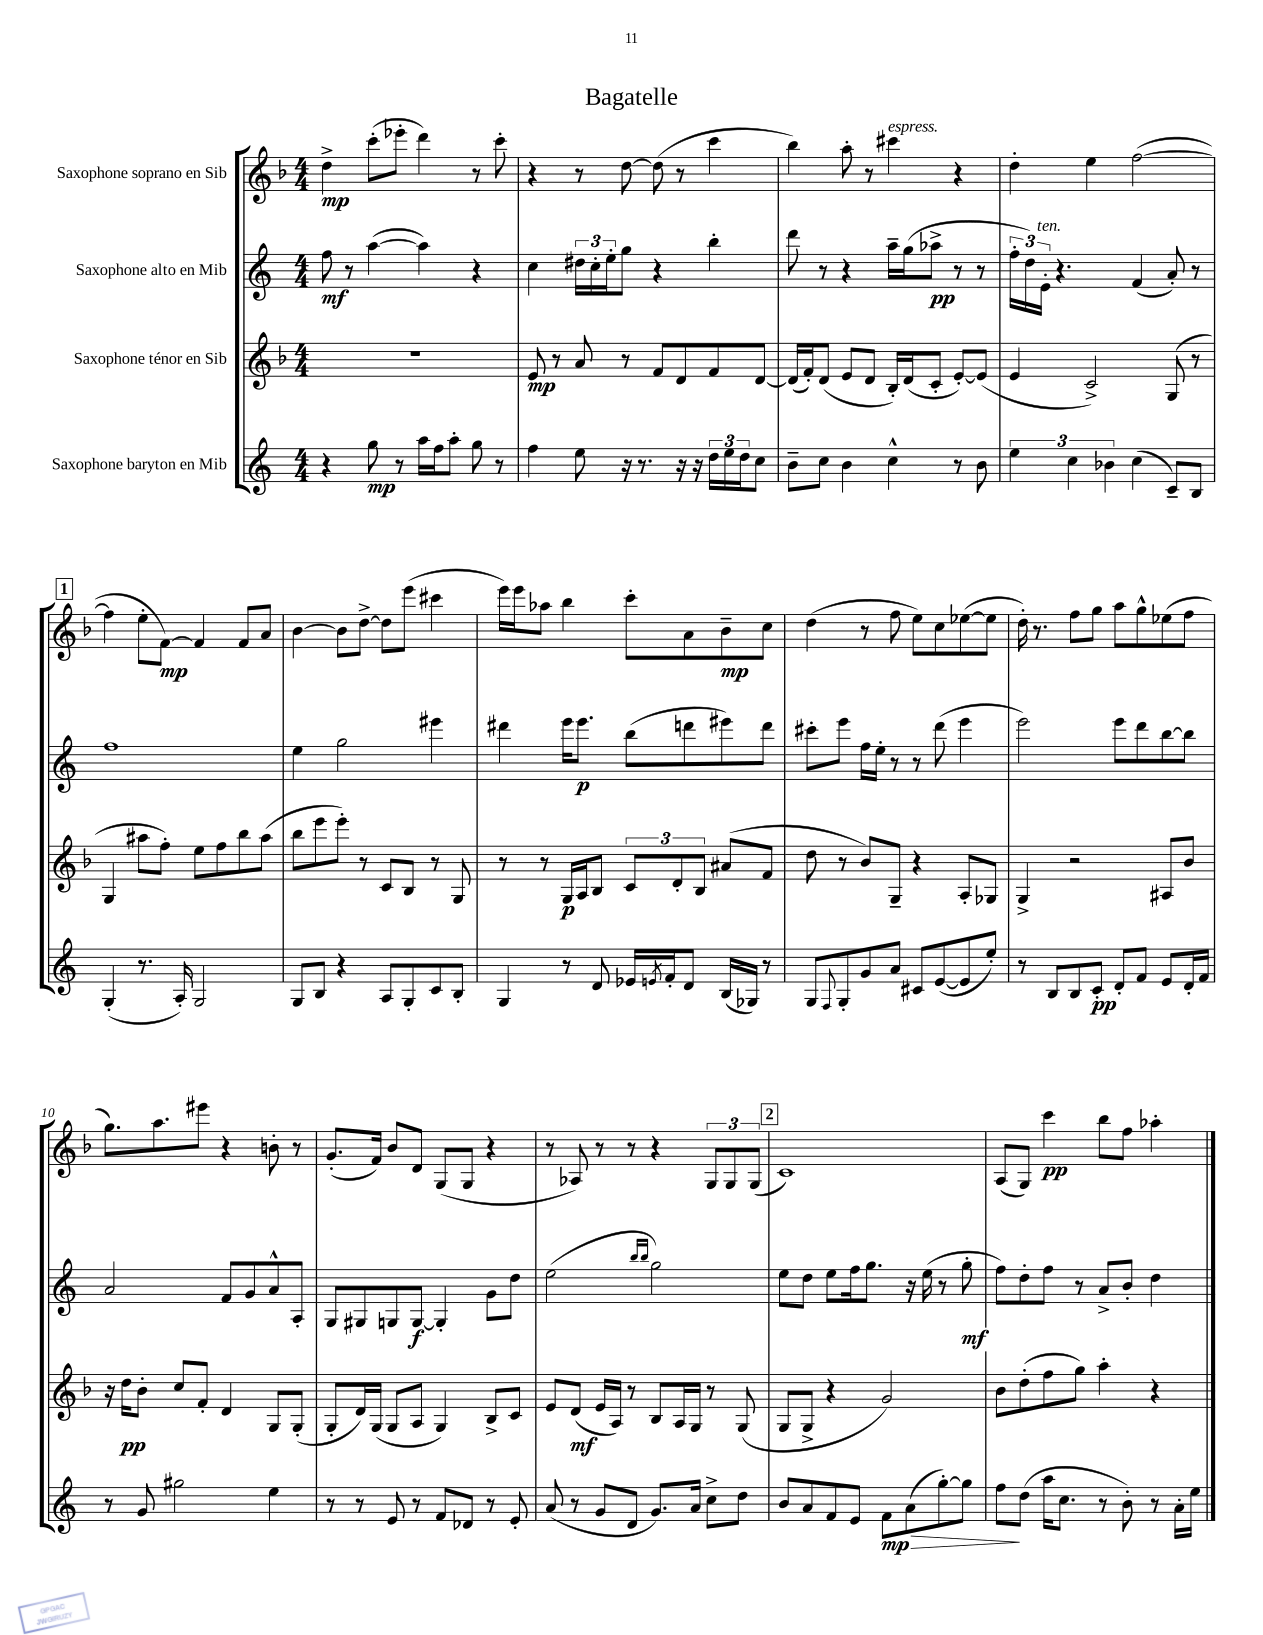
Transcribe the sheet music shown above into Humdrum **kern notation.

**kern	**kern	**kern	**kern
*staff4	*staff3	*staff2	*staff1
*clefG2	*clefG2	*clefG2	*clefG2
*k[]	*k[b-]	*k[]	*k[b-]
*M4/4	*M4/4	*M4/4	*M4/4
4r	1r	8ff	4dd^
.	.	8r	.
8gg	.	([4aa	(8ccc'
8r	.	.	8eee-'
16aa	.	4aa])	4ddd)
16ff	.	.	.
8aa'	.	.	.
8gg	.	4r	8r
8r	.	.	8ccc'
=	=	=	=
4ff	8e	4cc	4r
.	8r	.	.
8ee	8a	24dd#	8r
.	.	24cc'	.
.	.	24ee'	.
16r	8r	8gg	[8dd
8.r	.	.	.
.	8f	4r	(8dd]
16r	8d	.	8r
16r	.	.	.
24dd	8f	4bb'	4ccc
24ee	.	.	.
24dd	.	.	.
8cc	[8d	.	.
=	=	=	=
8b~	(16d]	8ddd	4bb-)
.	16f')	.	.
8cc	(8d	8r	.
4b	8e	4r	8aa'
.	8d	.	8r
4cc^^	16B-')	16aa~	4ccc#
.	(16d	(16gg	.
.	8c'	8aa-^	.
8r	[8e')	8r	4r
8b	(8e]	8r	.
=	=	=	=
6ee	4e	24ff'	4dd'
.	.	24dd)	.
.	.	24e'	.
.	.	4.r	.
6cc	.	.	.
.	2c^)	.	4ee
6b-	.	.	.
(4cc	.	(4f	([2ff
8c~)	(8G	8a')	.
8B	8r	8r	.
=	=	=	=
(4G'	4G	1ff	4ff]
8.r	8aa#	.	8ee'
.	8ff')	.	[8f)
16A')	.	.	.
2G	8ee	.	4f]
.	8ff	.	.
.	8bb-	.	8f
.	(8aa#	.	8a
=	=	=	=
8G	8bb-	4ee	[4b-
8B	8eee	.	.
4r	8eee')	2gg	8b-]
.	8r	.	[8dd^
8A	8c	.	8dd]
8G'	8B-	.	(8eee
8c	8r	4eee#	4ccc#
8B'	8G	.	.
=	=	=	=
4G	8r	4ddd#	16eee)
.	.	.	16eee
.	8r	.	8aa-
8r	16G	16eee	4bb-
.	16A	8.eee	.
8d	8B-	.	.
16e-	12c	(8bb	8ccc'
8qe	.	.	.
16f'	.	.	.
.	12d'	.	.
8d	.	8ddd	8a
.	12B-	.	.
(16B	(8a#	8eee#)	8b-~
16G-)	.	.	.
8r	8f	8ddd	8cc
=	=	=	=
8G	8dd	8ccc#'	(4dd
8qqF	.	.	.
8G'	8r	8eee	.
8g	8b-)	16ff	8r
.	.	16ee'	.
8a	8G~	8r	8ff
8c#	4r	8r	8ee)
([8e	.	(8ddd	8cc
8e]	8A'	4eee	([8ee-
8ee')	8G-	.	8ee-]
=	=	=	=
8r	4G^	2eee)	16dd')
.	.	.	8.r
8B	.	.	.
8B	2r	.	8ff
8c'	.	.	8gg
8d'	.	8eee	8aa
8f	.	8ddd	8gg^^
8e	8A#	[8bb	(8ee-
16d'	8b-	8bb]	8ff
16f	.	.	.
=	=	=	=
8r	16r	2a	8.gg)
.	16dd	.	.
8g	8b-'	.	.
.	.	.	8.aa
2gg#	8cc	.	.
.	8f'	.	8eee#
.	4d	8f	4r
.	.	8g	.
4ee	8G	8a^^	8b'
.	(8G'	8A'	8r
=	=	=	=
8r	8G'	8G	(8.g'
8r	16d)	8G#	.
.	(16G	.	16f)
8e	8G	8G	8b-
8r	8A	[8G	8d
8f	4G)	4G']	(8G
8d-	.	.	8G
8r	8B-^	8g	4r
8e'	8c	8dd	.
=	=	=	=
(8a	8e	(2ee	8r
8r	(8d	.	8A-)
8g	16e	.	8r
.	16A)	.	.
8d	8r	.	8r
.	.	16qqbb	.
.	.	16qqbb	.
8.g)	8B-	2gg)	4r
.	16A	.	.
16a	16G	.	.
8cc^	8r	.	12G
.	.	.	12G
8dd	(8G	.	.
.	.	.	(12G
=	=	=	=
8b	8G	8ee	1c)
8a	8G^	8dd	.
8f	4r	8ee	.
8e	.	16ff	.
.	.	8.gg	.
8f	2g)	.	.
(8a	.	16r	.
.	.	(16ee	.
[8gg')	.	8r	.
8gg]	.	8gg'	.
=	=	=	=
8ff	8b-	8ff)	(8A
(8dd	(8dd'	8dd'	8G)
16aa	8ff	8ff	4ccc
8.cc	.	.	.
.	8gg)	8r	.
8r	4aa'	8a^	8bb-
8b')	.	8b'	8ff
8r	4r	4dd	4aa-'
16a'	.	.	.
16ee	.	.	.
==	==	==	==
*-	*-	*-	*-
